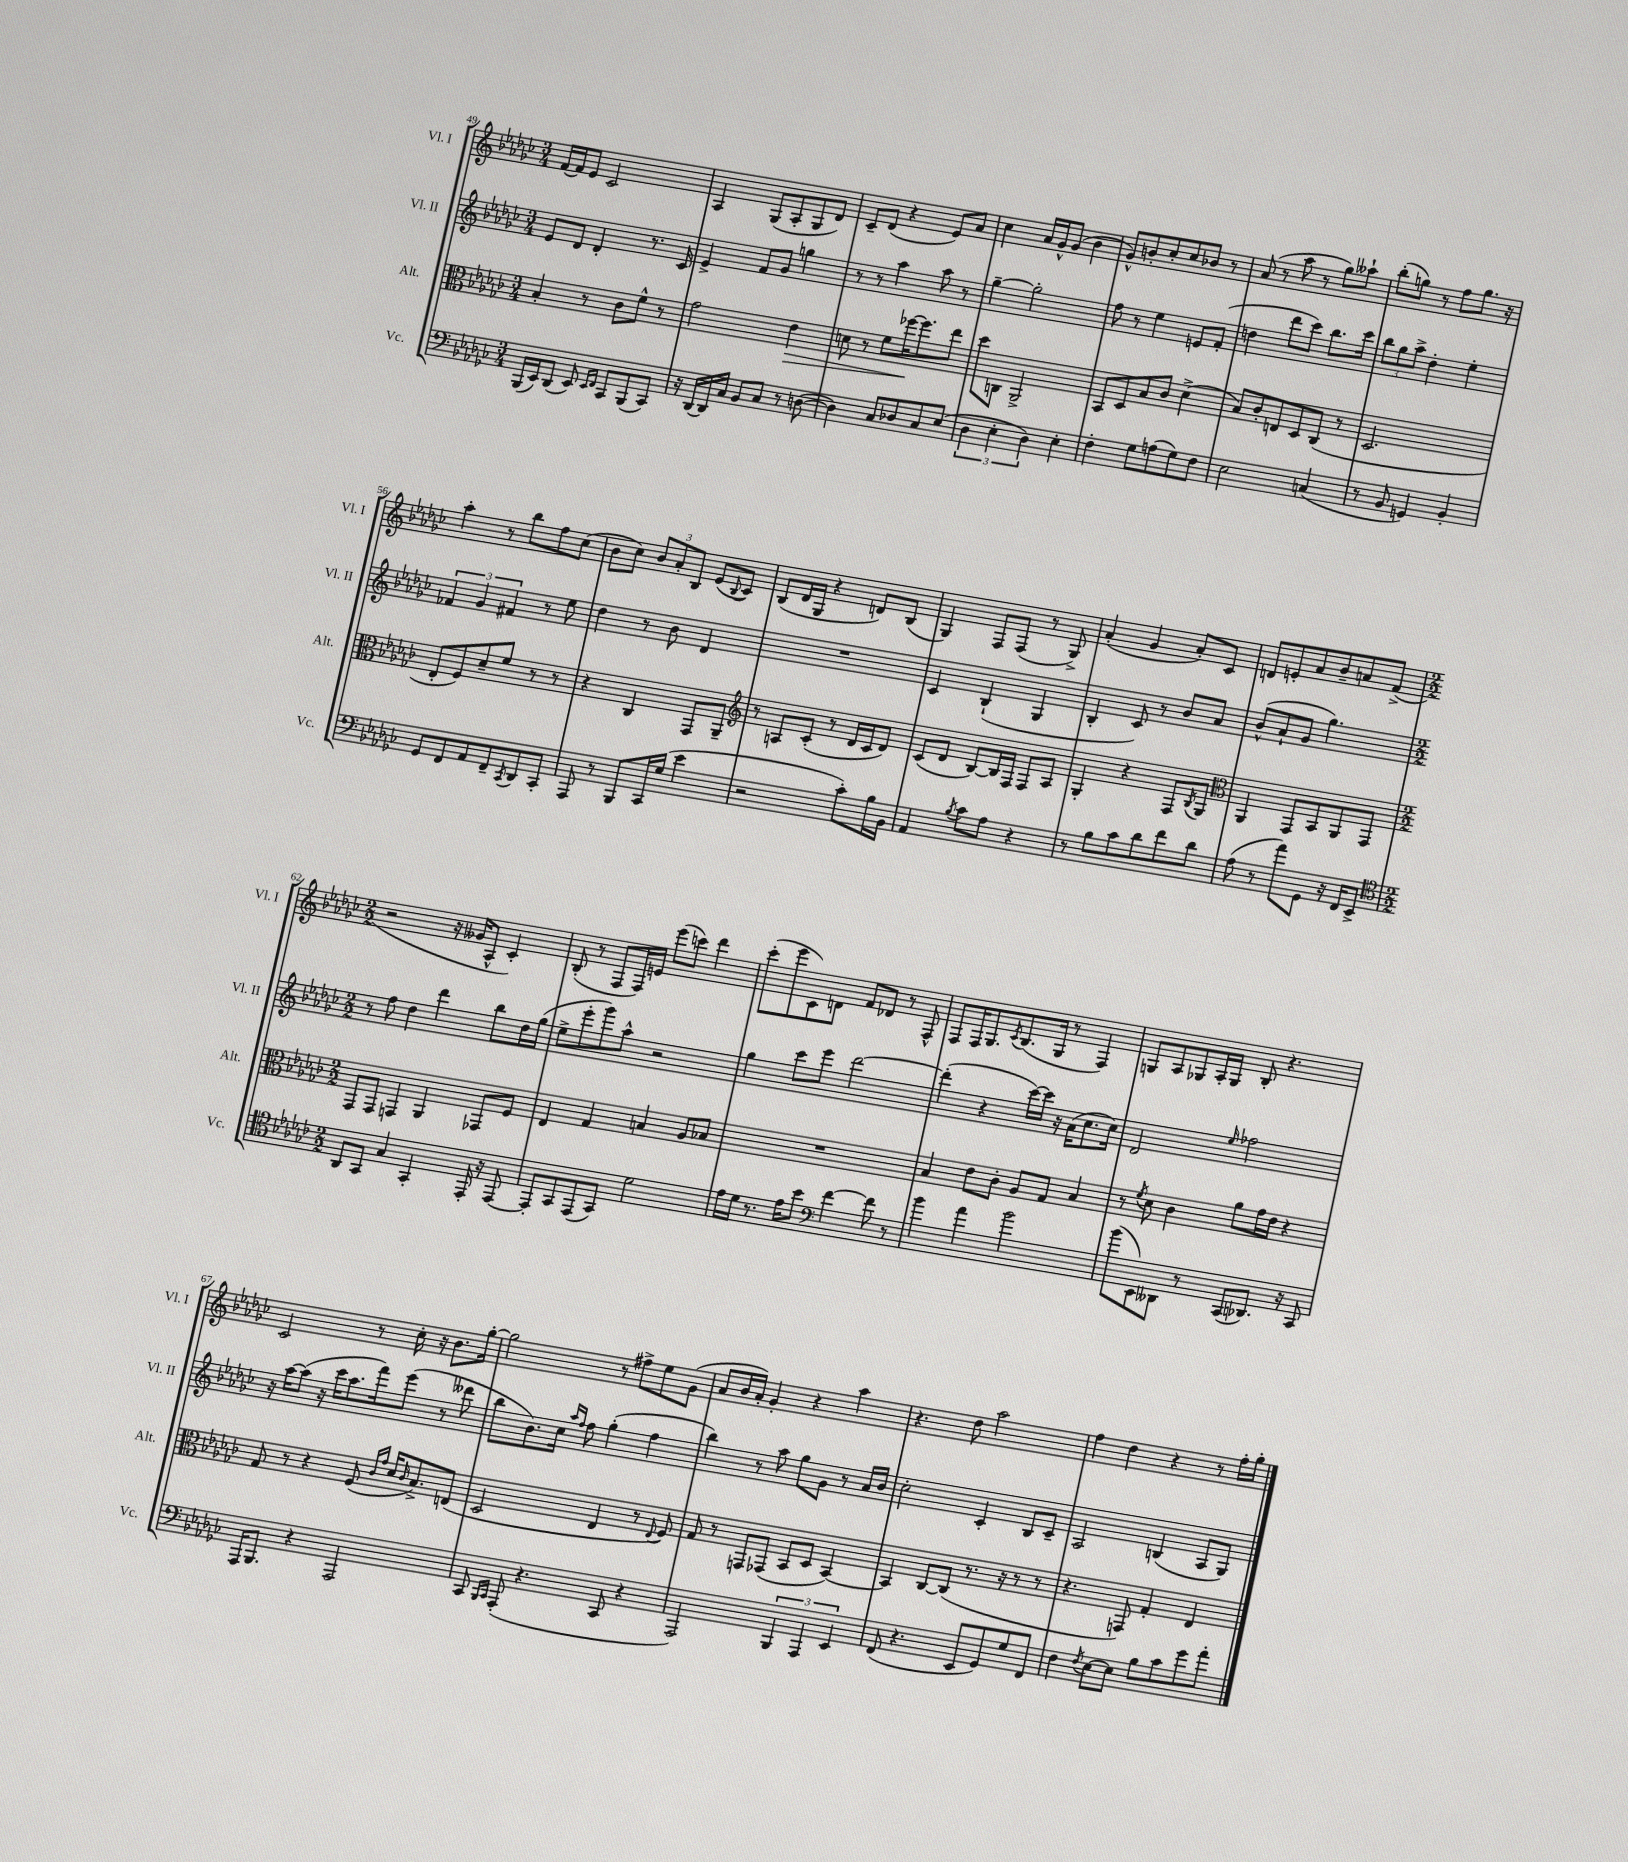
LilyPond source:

<<
\new StaffGroup <<
\new Staff = "s0" \with { instrumentName = "Vl. I" shortInstrumentName = "Vl. I" } {
    \clef treble \key ges \major \numericTimeSignature \time 3/4
    f'16~ f'16 ees'8 ces'2 |
    aes4 ges8( aes8-. ges8 des'8) |
    ces'8-- des'8( r4 ees'8) aes'8 |
    ces''4 aes'16 ges'16-^ ges'8( bes'4 |
    ges'8-^) b'8-. ces''8-. ces''8 bes'8 r8 |
    aes'8( r8 aes''8 r8 ges''8) aeses''8-! |
    bes''8-.( g''8) r8 f''8 g''8. r16 |
    aes''4-. r8 bes''8 f''8 ces''8( |
    bes'8 ces''8) \tuplet 3/2 { bes'8 aes'8-. bes8 } ees'8( \appoggiatura { bes8 } ces'8) |
    bes8( des'16 ges16 r4 d'8) bes8( |
    ges4) f8 f8( r8 ges8->) |
    aes'4-.( ges'4 aes'8-.) ces'8 |
    d'8 e'8-. aes'8 bes'8-- a'8 f'8->( |
    \numericTimeSignature \time 2/2 r2 r16 geses'16 aes8-^ ces'4-.) |
    bes8-.( r8 f8 f16) e'16 ees'''8( c'''8) des'''4 |
    ces'''8-.( ees'''8 ces'8) d'8 f'8 des'8 r8 f8-^ |
    f8 f16 ges8. \acciaccatura { ces'8 } bes8.( ges16 r8 f4) |
    g8 aes8 ges8 aes16-. ges16 bes8-. r4. |
    ces'2 r8 ces''16-. r16 bes'8. ges''16~-. |
    ges''2 r8 fis''8-> ees''8 ges'8( |
    aes'8 bes'16 aes'16-.) ges'4-. r4 aes''4 |
    r4. des''8 aes''2 |
    f''4 des''4 r4 r8 f''16-. ges''16-. \bar "|." |
}
\new Staff = "s1" \with { instrumentName = "Vl. II" shortInstrumentName = "Vl. II" } {
    \clef treble \key ges \major \numericTimeSignature \time 3/4
    ees'8 des'8 des'4-. r8. ces'16 |
    ees'4-> f'8 ges'8 g''4 |
    r8 r8 aes''4 aes''8 r8 |
    ges''4~-- ges''2-. |
    f''8 r8 ees''4 e'8 f'8-.( |
    d''4 des'''8 ces'''8) bes''8. ces'''16 |
    \tuplet 3/2 { bes''8 ges''8 aes''8-> } des''4-. ees''4-. |
    \tuplet 3/2 { fes'4 ges'4 fis'4 } r8 ees''8 |
    des''4 r8 bes'8 des'4 |
    R2. |
    ces'4 bes4-!( ges4 |
    bes4-. ces'8) r8 bes'8 aes'8 |
    bes'8-^( aes'8-! ges'8 ges''4.) |
    \numericTimeSignature \time 2/2 r8 f''8 des''4 des'''4 bes''8 des''16 ges''16( |
    ees''8-> ees'''8-. ges'''8) aes''8-^ r2 |
    ges''4 ces'''8 ees'''8 des'''2~ |
    des'''4-.( r4 ces'''16~) ces'''16 r16 aes'16( ces''8. ces''16) |
    des'2 \grace { ees''16 } fes''2 |
    r16 aes''16~ aes''8( r16 ces'''16 aes''8. f'''16) ees'''8( r8 deses'''8 |
    bes''8 bes'8.) ces''16 \grace { aes''16 f''16 } f''8 ges''4-.( f''4 |
    bes''4) r8 aes''8 ges''8 ges'8 r8 aes'16 bes'16 |
    ces''2-. ces'4-. bes8 ces'8-- |
    aes2 b4( aes8 ges8) \bar "|." |
}
\new Staff = "s2" \with { instrumentName = "Alt." shortInstrumentName = "Alt." } {
    \clef alto \key ges \major \numericTimeSignature \time 3/4
    bes4-. r8 ces'8 f'8-^ r8 |
    ges'2 ees'4\> |
    d'8 r8 f'8 fes''16~\! fes''8. ees''8 |
    des''8 c8 aes,2-> |
    bes,8 des8 bes8 ces'8 des'4->( |
    bes8) ces'8-. e8 des8 ces8( r8 |
    des2. |
    ees8-. f8) des'8-- f'8 r8 r8 |
    r4 ces4 ges,8 aes,8-- |
    \clef treble r8 a8 ces'8-.( r8 des'16 ces'16 des'8) |
    ces'8( des'8 bes8~) bes16 f16 f8 aes8 |
    ges4-. r4 f8 \acciaccatura { bes8 } ges8 |
    \clef alto aes,4 ges,8 bes,8 aes,8 ges,8 |
    \numericTimeSignature \time 2/2 ges,8 ges,8 g,4 aes,4 ges,8 f8 |
    ees4 ges4 b4 aes8 bes8 |
    R1 |
    bes4 ees'8 ces'8-. aes8 ges8 bes4 |
    r8 \acciaccatura { f'8 } des'8 ces'4 aes'8 ges'16 ees'16 r4 |
    ges8 r8 r4 f8( \grace { ces'16 ges'16 } des'16 \grace { ces'16 } bes8.->) e8( |
    des2 ees4 r8 \appoggiatura { ees8 } f8) |
    ges8 r8 g,8 ges,8( bes,8 des8 bes,4~) |
    bes,4 ces8~ ces8( r8. r16 r8 r8 |
    r4. g,8) ges4-. ees4 \bar "|." |
}
\new Staff = "s3" \with { instrumentName = "Vc." shortInstrumentName = "Vc." } {
    \clef bass \key ges \major \numericTimeSignature \time 3/4
    bes,,16( ees,16) des,8( ees,8) \grace { ees,16 f,16 } ces,8 bes,,8( ces,8) |
    r16 des,16~ des,16 ces16 bes,8 ces8 r8 d8~( |
    d4) ces8 des8 ces8 ees8( |
    \tuplet 3/2 { des4 ees4-. des4) } ees4-. |
    f4-. ges8 a8( ges8) f8 |
    ees2 c4( |
    r8 bes,8 g,4) bes,4-. |
    ges,8 f,8 aes,8 f,8-- \acciaccatura { ces,8 } des,8 ces,8-. |
    aes,,8 r8 bes,,8 ces,16 ges16( ees'4 |
    r2 ces'8-.) bes16 bes,16 |
    aes,4 \acciaccatura { bes8 } ces'8 aes8 r4 |
    r8 bes8 ces'8 des'8 f'8 des'8 |
    aes8( r8 aes'8) ges,8 r16 f,16 ees,8-> |
    \numericTimeSignature \time 2/2 \clef tenor aes,8 ges,8 ges4 ges,4-. ees,16-. r16 ees,8~ |
    ees,8-. ges,8 ees,8( ges,8) des'2 |
    ees'16 des'16 r8. ees'16 bes'8 \clef bass f'4~ f'8 r8 |
    bes'4 aes'4 bes'2 |
    bes'8( ees,8) deses,8 r8 ces,8( des,8.) r16 ces,8 |
    aes,,16 bes,,8. r4 aes,,2 |
    ces,8 \grace { bes,,16 ces,16 } aes,,8-.( r4. ces,8 r4 |
    aes,,2) \tuplet 3/2 { bes,,4 aes,,4 ees,4 } |
    f,8( r4. ees,8 ges,8) ges8 f,8 |
    f4 \acciaccatura { f8 } ees8~ ees8 bes8 ces'8 ges'8 aes'8-. \bar "|." |
}
>>
>>
\layout { \context { \Score currentBarNumber = #49 } }
